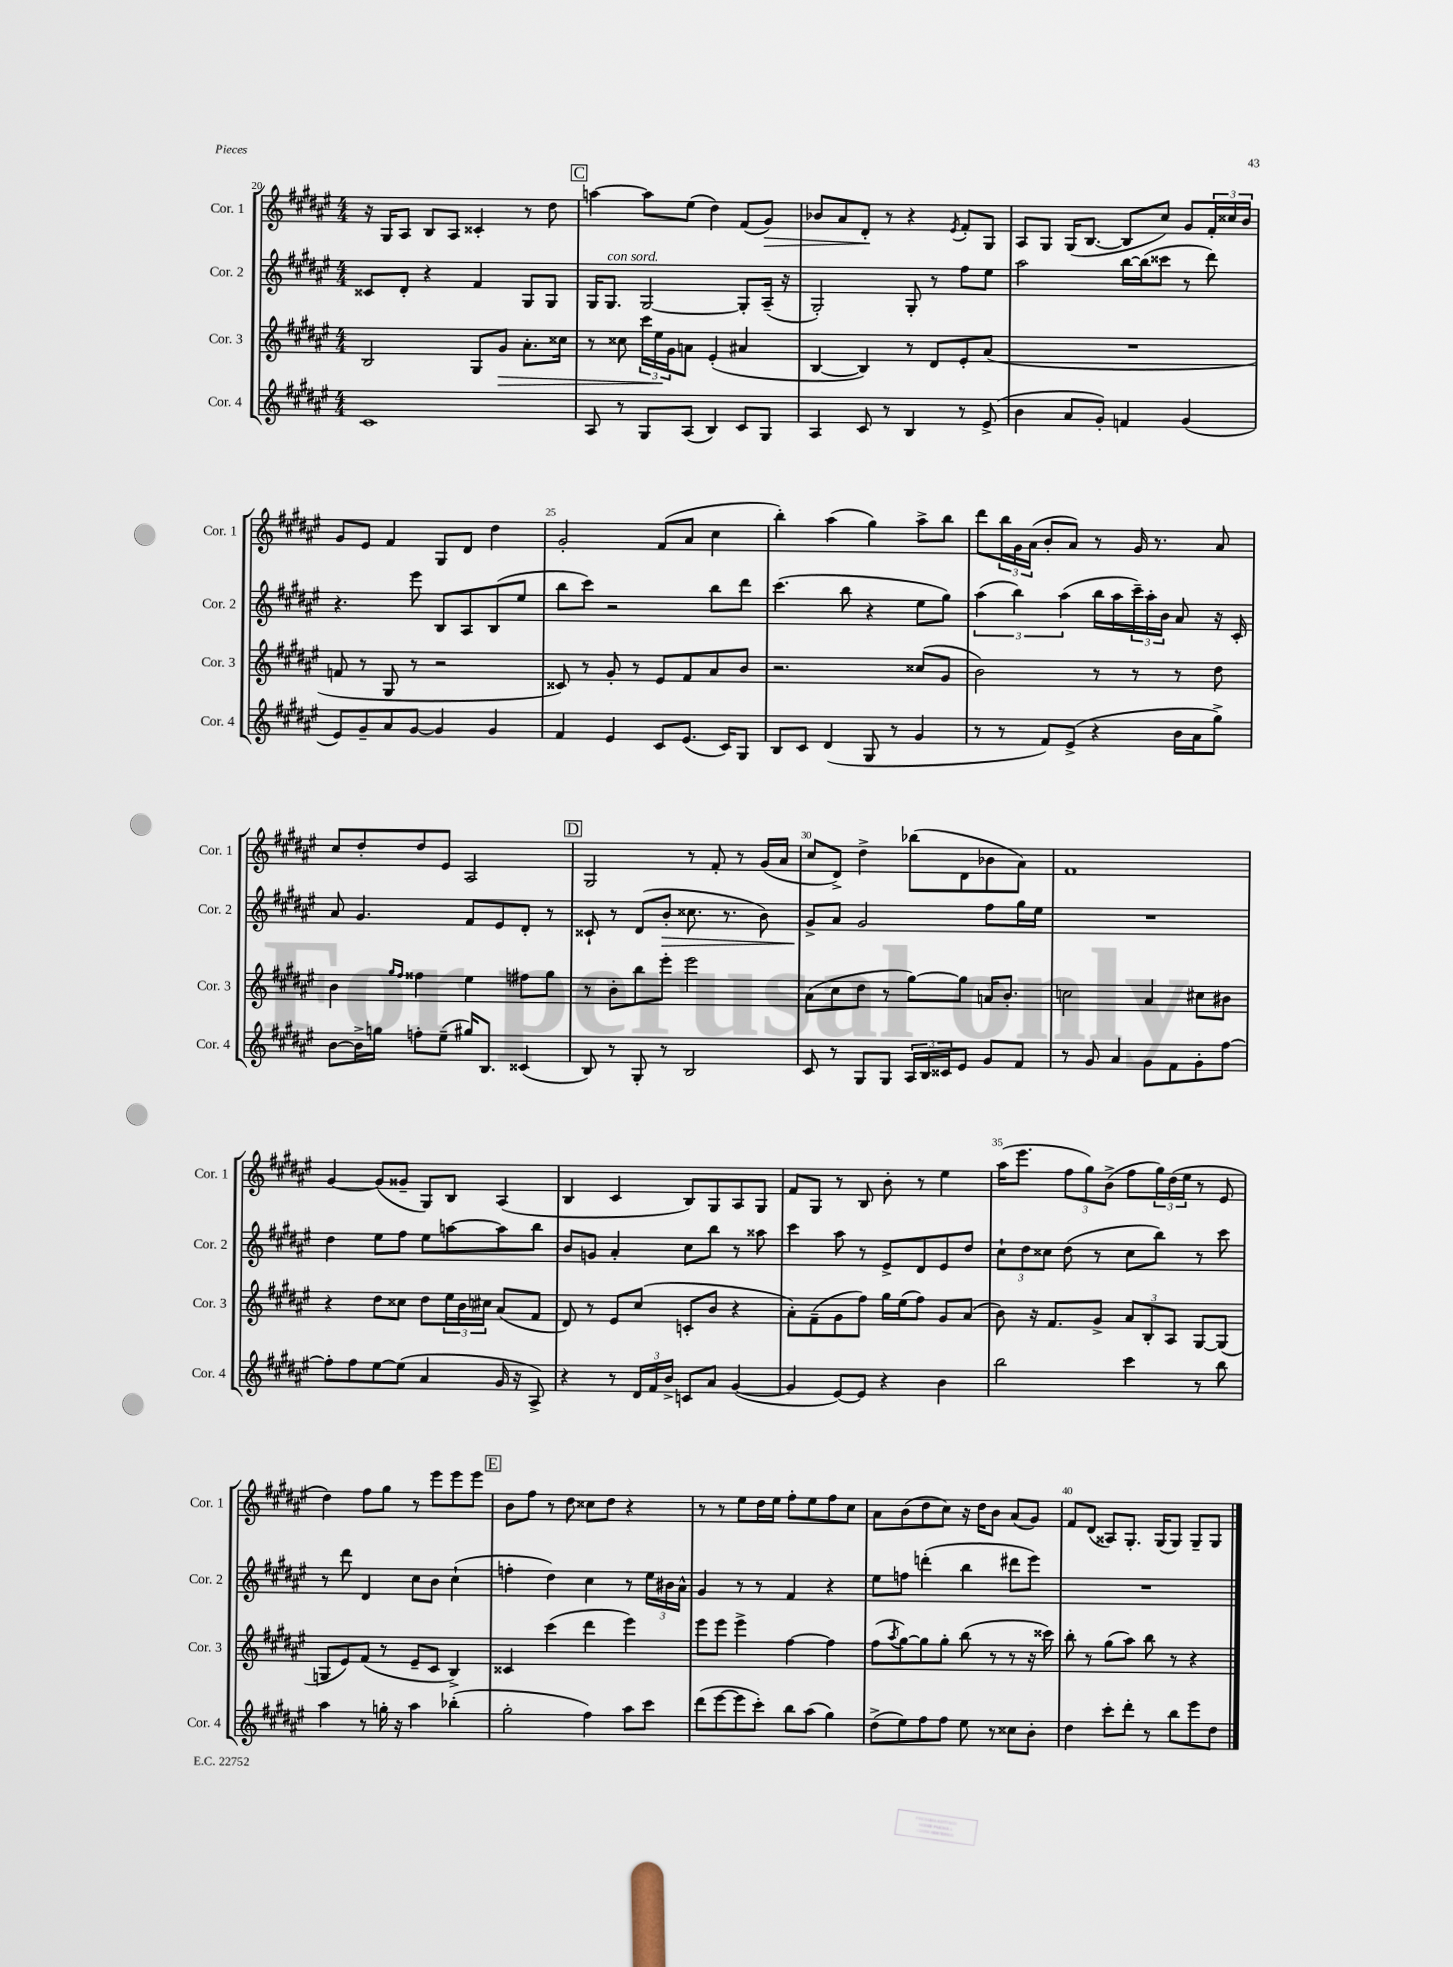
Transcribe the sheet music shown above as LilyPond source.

<<
\new StaffGroup <<
\new Staff = "s0" \with { instrumentName = "Cor. 1" shortInstrumentName = "Cor. 1" } {
    \clef treble \key fis \major \numericTimeSignature \time 4/4
    r16 gis16 ais8 b8 ais8 cisis'4-. r8 dis''8 |
    \mark \markup { \box "C" } a''4~ a''8 eis''8( dis''4) fis'8( gis'8\>) |
    bes'8 ais'8 dis'8-.\! r8 r4 \acciaccatura { eis'8 } fis'8-. gis8 |
    ais8 gis8 gis16( b8.~ b8 cis''8) gis'8 \tuplet 3/2 { fis'16-. cisis''16 b'16 } |
    gis'8 eis'8 fis'4 gis8 dis'8 dis''4 |
    gis'2-. fis'8( ais'8 cis''4 |
    b''4-.) ais''4( gis''4) ais''8-> b''8 |
    dis'''8 \tuplet 3/2 { b''16 gis'16 ais'16( } b'8-. ais'8) r8 gis'16 r8. ais'8 |
    cis''8 dis''8-. dis''8 eis'8 ais2 |
    \mark \markup { \box "D" } gis2 r8 fis'8-. r8 gis'16( ais'16 |
    cis''8 dis'8->) dis''4-> bes''8( dis'8 bes'8 ais'8) |
    fis'1 |
    gis'4~ gis'8( gisis'8-- gis8) b8 ais4( |
    b4 cis'4 b8) gis8 ais8 gis8 |
    fis'8 gis8 r8 b8 b'8-. r8 eis''4 |
    ais''16( eis'''8. \tuplet 3/2 { fis''8 gis''8) b'8->( } fis''8 \tuplet 3/2 { gis''16) dis''16( eis''16 } r8 eis'8 |
    dis''4) fis''8 gis''8 r8 eis'''8 eis'''8 eis'''8 |
    \mark \markup { \box "E" } b'8 fis''8 r8 dis''8 cisis''8 dis''8 r4 |
    r8 r8 eis''8 dis''16 eis''16 fis''8-. eis''8 fis''8 cis''8 |
    ais'8 b'8( dis''8 cis''8) r16 dis''16 b'8 ais'8( gis'8) |
    fis'8 dis'8( aisis8) gis8.-. gis16( gis8) gis8-- gis8 \bar "|." |
}
\new Staff = "s1" \with { instrumentName = "Cor. 2" shortInstrumentName = "Cor. 2" } {
    \clef treble \key fis \major \numericTimeSignature \time 4/4
    cisis'8 dis'8-. r4 fis'4 gis8 gis8 |
    \mark \markup { \box "C" } gis16 gis8.^\markup { \italic "con sord." } gis2~ gis8-. ais16--( r16 |
    gis2-.) gis8-. r8 fis''8 eis''8 |
    ais''2 b''16~ b''16( cisis'''8 r8 dis'''8) |
    r4. eis'''8 b8 ais8 b8( eis''8 |
    b''8 cis'''8) r2 b''8 dis'''8 |
    cis'''4.( b''8 r4 eis''8 gis''8) |
    \tuplet 3/2 { ais''4( b''4) ais''4( } b''16 ais''16 \tuplet 3/2 { cis'''16--) ais''16-. b'16 } ais'8 r16 cis'16-. |
    ais'8 gis'4. fis'8 eis'8 dis'8-. r8 |
    \mark \markup { \box "D" } cisis'8-! r8 dis'8( b'8-.\> cisis''8. r8. b'8) |
    gis'8->\! ais'8 gis'2 fis''8 gis''16 eis''16 |
    R1 |
    dis''4 eis''8 fis''8 eis''8 a''8~ a''8 b''8 |
    b'8 g'8 ais'4-. cis''8 b''8 r8 aisis''8 |
    cis'''4 ais''8 r8 eis'8-> dis'8 eis'8 dis''8 |
    \tuplet 3/2 { cis''8-! dis''8 cisis''8 } dis''8( r8 cisis''8 b''8) r8 cis'''8 |
    r8 dis'''8 dis'4 cis''8 b'8 cis''4-!( |
    \mark \markup { \box "E" } f''4-. dis''4) cis''4 r8 \tuplet 3/2 { eis''16 bis'16 ais'16-^ } |
    gis'4 r8 r8 fis'4 r4 |
    eis''8 f''8 d'''4-.( b''4 dis'''8 eis'''8) |
    R1 \bar "|." |
}
\new Staff = "s2" \with { instrumentName = "Cor. 3" shortInstrumentName = "Cor. 3" } {
    \clef treble \key fis \major \numericTimeSignature \time 4/4
    b2 gis8 gis'8\> ais'8.-. cisis''16 |
    \mark \markup { \box "C" } r8 cisis''8 \tuplet 3/2 { cis'''16 eis''16\! gis'16 } a'8 eis'4-.( ais'4 |
    b4~ b4) r8 dis'8 eis'8-. ais'8( |
    R1 |
    f'8 r8 gis8 r8 r2 |
    cisis'8) r8 gis'8-. r8 eis'8 fis'8 ais'8 b'8 |
    r2. cisis''8( gis'8 |
    b'2) r8 r8 r8 dis''8 |
    b'4 \grace { gis''16 fis''16 } fisis''4 eis''4 fis''8 gis''8 |
    \mark \markup { \box "D" } r8 b'8-. b''8 eis'''8-. eis'''2 |
    ais'8( cis''8 dis''8 r8 gis''8~) gis''8 a'16 b'8.-. |
    c''2 ais'4 cis''8 bis'8 |
    r4 dis''8 cisis''8 dis''8 \tuplet 3/2 { eis''16 b'16 cis''16 } ais'8( fis'8 |
    dis'8) r8 eis'8 cis''8( c'8-. b'8 r4 |
    ais'8-.) fis'8--( gis'8 fis''8) gis''16 eis''16( fis''8) gis'8 ais'8( |
    b'8) r16 fis'8. gis'8-> \tuplet 3/2 { ais'8 b8-. ais8 } gis8~ gis8( |
    g8 eis'8) fis'8( r8 eis'8-- cis'8 b4->) |
    \mark \markup { \box "E" } cisis'4 cis'''4( dis'''4 eis'''4) |
    eis'''8 eis'''8 eis'''4-> fis''4~ fis''4 |
    fis''8( \acciaccatura { ais''8 } gis''8~) gis''8 gis''8-. b''8( r8 r8 r16 cisis'''16) |
    b''8-. r8 gis''8( ais''8) b''8 r8 r4 \bar "|." |
}
\new Staff = "s3" \with { instrumentName = "Cor. 4" shortInstrumentName = "Cor. 4" } {
    \clef treble \key fis \major \numericTimeSignature \time 4/4
    cis'1 |
    \mark \markup { \box "C" } ais8 r8 gis8 ais8( b4) cis'8 gis8 |
    ais4 cis'8 r8 b4 r8 eis'8->( |
    b'4 ais'8 gis'8-.) f'4 gis'4( |
    eis'8) gis'8-- ais'8 gis'8~ gis'4 gis'4 |
    fis'4 eis'4 cis'8 eis'8.( cis'16) gis8 |
    b8 cis'8 dis'4( gis8 r8 gis'4 |
    r8 r8 fis'8) eis'8->( r4 b'16 ais'16 gis''8->) |
    b'8~ b'16-> g''16 f''8-. eis''8--( gis''16) b8. cisis'4( |
    \mark \markup { \box "D" } b8) r8 gis8-. r8 b2 |
    cis'8 r8 gis8 gis8 \tuplet 3/2 { ais16 b16 cisis'16 } eis'8 gis'8 fis'8 |
    r8 gis'8 ais'4 gis'8 fis'8 gis'8-. fis''8~ |
    fis''8-. fis''8 eis''8~ eis''8( ais'4 gis'16 r16 ais8->) |
    r4 r8 \tuplet 3/2 { dis'16 fis'16 b'16-> } c'8 ais'8 gis'4~( |
    gis'4 eis'8~) eis'8 r4 b'4 |
    b''2 cis'''4 r8 b''8 |
    ais''4 r8 g''16-. r16 ais''4 bes''4-.( |
    \mark \markup { \box "E" } gis''2-. fis''4) ais''8 cis'''8 |
    dis'''8( eis'''8~ eis'''8 cis'''8-.) b''8 ais''8( gis''4) |
    dis''8->( eis''8) fis''8 fis''8 eis''8 r8 cisis''8 b'8-. |
    dis''4 cis'''8-. dis'''8-. r8 b''8 eis'''8 dis''8 \bar "|." |
}
>>
>>
\layout { \context { \Score currentBarNumber = #20 \override BarNumber.break-visibility = ##(#f #t #t) barNumberVisibility = #(every-nth-bar-number-visible 5) } }
